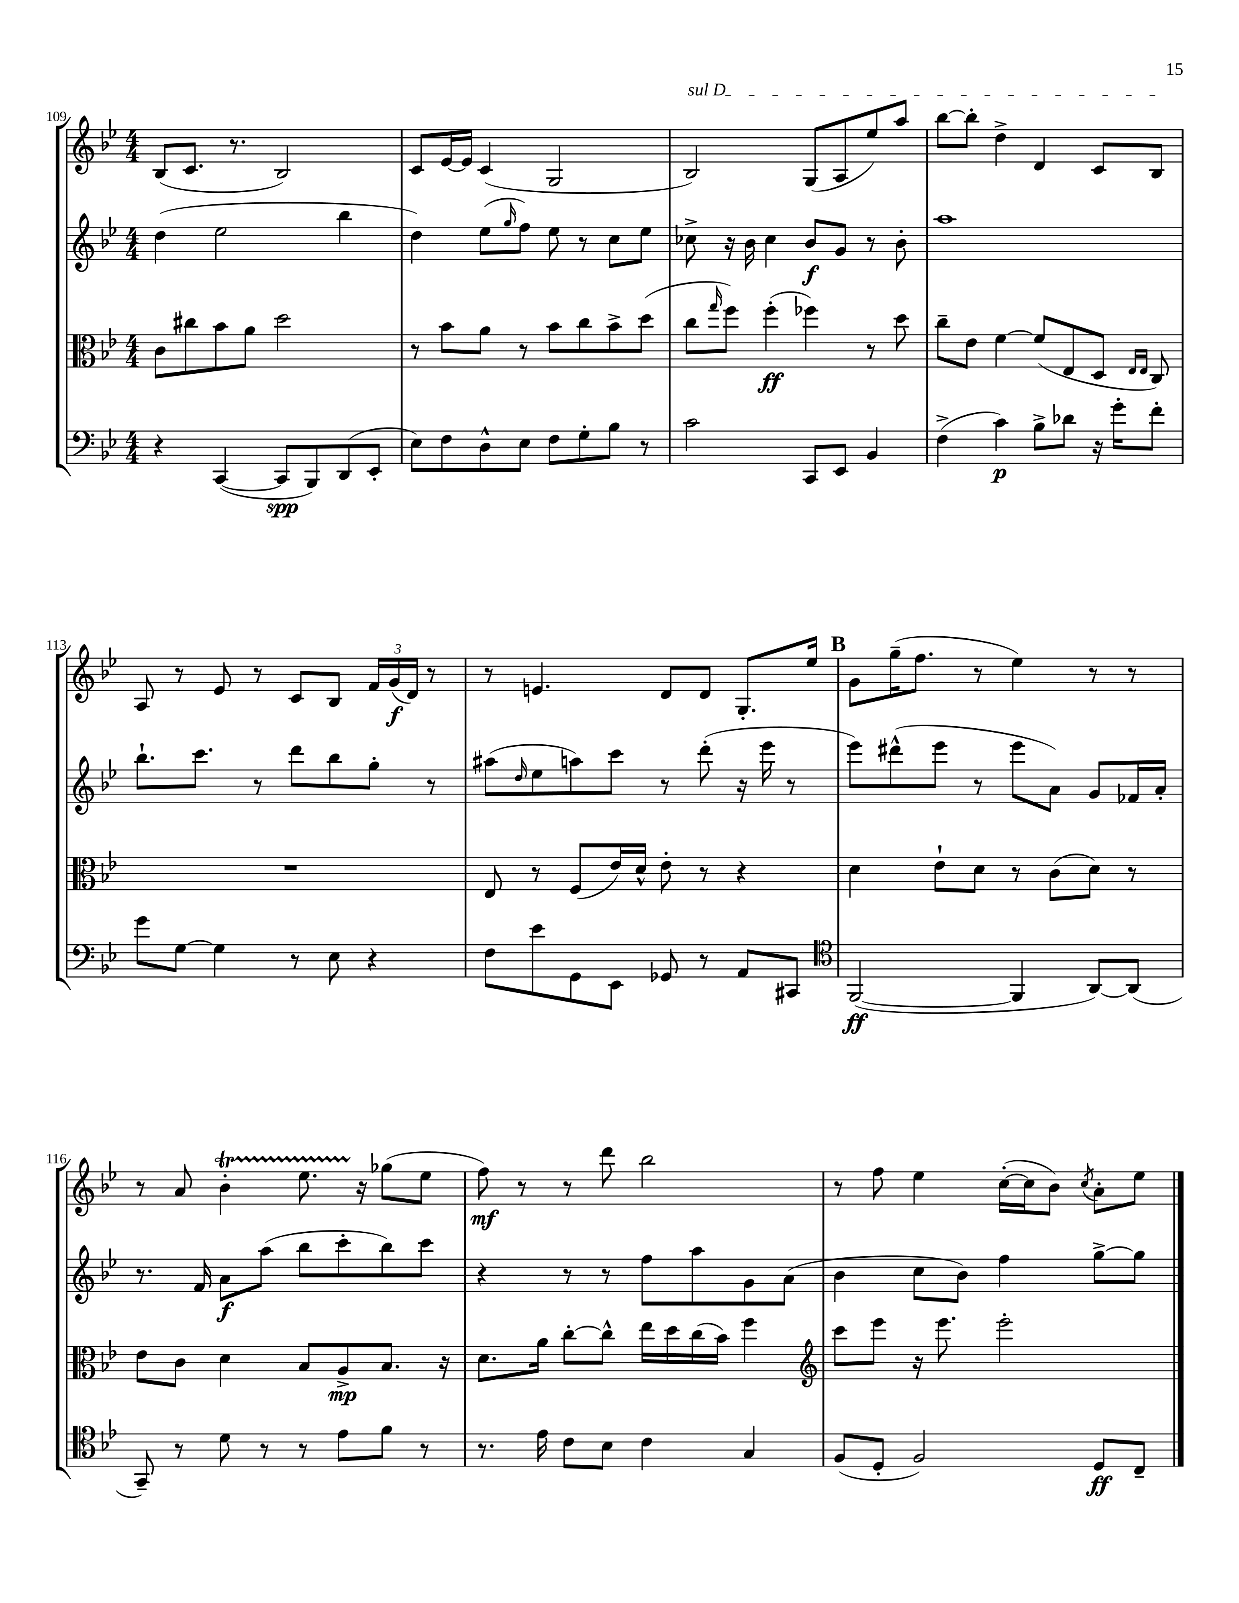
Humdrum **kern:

**kern	**dynam	**kern	**dynam	**kern	**dynam	**kern	**dynam
*part4	*part4	*part3	*part3	*part2	*part2	*part1	*part1
*staff4	*staff4	*staff3	*staff3	*staff2	*staff2	*staff1	*staff1
*clefF4	*	*clefC3	*	*clefG2	*	*clefG2	*
*k[b-e-]	*	*k[b-e-]	*	*k[b-e-]	*	*k[b-e-]	*
*M4/4	*	*M4/4	*	*M4/4	*	*M4/4	*
=109	=109	=109	=109	=109	=109	=109	=109
4r	.	8c\L	.	(4dd\	.	(8B-/L	.
.	.	8cc#X\	.	.	.	8.c/J	.
([4CC/	.	8b-\	.	2ee-\	.	.	.
.	.	.	.	.	.	8.r	.
.	.	8a\J	.	.	.	.	.
8CC/L]	spp	2dd\	.	.	.	2B-/)	.
8BBB-/)	.	.	.	.	.	.	.
(8DD/	.	.	.	4bb-\	.	.	.
8EE-'/J	.	.	.	.	.	.	.
=110	=110	=110	=110	=110	=110	=110	=110
8E-\L)	.	8r	.	4dd\)	.	8c/L	.
8F\	.	8b-\L	.	.	.	[16e-/L	.
.	.	.	.	.	.	16e-/JJ]	.
8D^^\	.	8a\J	.	(8ee-\L	.	(4c/	.
.	.	.	.	16qqgg/	.	.	.
8E-\J	.	8r	.	8ff\J)	.	.	.
8F\L	.	8b-\L	.	8ee-\	.	2G/	.
8G'\	.	8cc\	.	8r	.	.	.
8B-\J	.	8b-^\	.	8cc\L	.	.	.
8r	.	(8dd\J	.	8ee-\J	.	.	.
=111	=111	=111	=111	=111	=111	=111	=111
!	!	!	!	!	!	!LO:TX:a:i:t=sul D	!
2c\	.	8cc\L	.	8cc-X^\	.	2B-/)	.
.	.	16qqgg/	.	.	.	.	.
.	.	8ff\J)	.	16r	.	.	.
.	.	.	.	16b-\	.	.	.
.	.	(4ff'\	ff	4cc-\	.	.	.
8CC/L	.	4ff-X\)	.	8b-/L	f	(8G/L	.
8EE-/J	.	.	.	8g/J	.	8A/	.
4BB-/	.	8r	.	8r	.	8ee-/)	.
.	.	8dd\	.	8b-'\	.	8aa/J	.
=112	=112	=112	=112	=112	=112	=112	=112
(4F^\	.	8cc~\L	.	1aa	.	[8bb-\L	.
.	.	8e-\J	.	.	.	8bb-'\J]	.
4c\)	p	[4f\	.	.	.	4dd^\	.
8B-^\L	.	(8f/L]	.	.	.	4d/	.
8d-X\J	.	8E-/	.	.	.	.	.
16r	.	8D/J	.	.	.	8c/L	.
16g'\KL	.	.	.	.	.	.	.
.	.	16qqE-/LL	.	.	.	.	.
.	.	16qqE-/JJ	.	.	.	.	.
8f'\J	.	8C/)	.	.	.	8B-/J	.
!!LO:LB:g=z
=113	=113	=113	=113	=113	=113	=113	=113
8g\L	.	1r	.	8.bb-`\L	.	8A/	.
[8G\J	.	.	.	.	.	8r	.
.	.	.	.	8.ccc\J	.	.	.
4G\]	.	.	.	.	.	8e-/	.
.	.	.	.	8r	.	8r	.
8r	.	.	.	8ddd\L	.	8c/L	.
8E-\	.	.	.	8bb-\	.	8B-/J	.
4r	.	.	.	8gg'\J	.	24f/LL	.
.	.	.	.	.	.	(24g/	f
.	.	.	.	.	.	24d/JJ)	.
.	.	.	.	8r	.	8r	.
=114	=114	=114	=114	=114	=114	=114	=114
8F\L	.	8E-/	.	(8aa#X\L	.	8r	.
.	.	.	.	16qqdd/	.	.	.
8e-\	.	8r	.	8ee-\	.	4.en/	.
8GG\	.	(8F/L	.	8aan\)	.	.	.
8EE-\J	.	16e-/L)	.	8ccc\J	.	.	.
.	.	16d^^/JJ	.	.	.	.	.
8GG-X/	.	8e-'\	.	8r	.	8d/L	.
8r	.	8r	.	(8ddd'\	.	8d/J	.
8AA/L	.	4r	.	16r	.	8.G'/L	.
.	.	.	.	16eee-\	.	.	.
8CC#X/J	.	.	.	8r	.	.	.
.	.	.	.	.	.	16ee-/Jk	.
!!LO:REH:place=s1:t=B
=115	=115	=115	=115	=115	=115	=115	=115
*clefC4	*	*	*	*	*	*	*
([2FF/	ff	4d\	.	8eee-\L)	.	8g\L	.
.	.	.	.	(8ddd#X^^\	.	(16gg~\K	.
.	.	.	.	.	.	8.ff\J	.
.	.	8e-`\L	.	8eee-\J	.	.	.
.	.	8d\J	.	8r	.	8r	.
4FF/]	.	8r	.	8eee-\L	.	4ee-\)	.
.	.	(8c\L	.	8a\J)	.	.	.
[8AA/L)	.	8d\J)	.	8g/L	.	8r	.
(8AA/J]	.	8r	.	16f-X/L	.	8r	.
.	.	.	.	16a'/JJ	.	.	.
!!LO:LB:g=z
=116	=116	=116	=116	=116	=116	=116	=116
8GG~/)	.	8e-\L	.	8.r	.	8r	.
8r	.	8c\J	.	.	.	8a/	.
.	.	.	.	16f/	.	.	.
8d\	.	4d\	.	8a\L	f	4b-T'\	.
8r	.	.	.	(8aa\J	.	.	.
8r	.	8B-/L	.	8bb-\L	.	8.ee-TTT\	.
8e-\L	.	8A^/	mp	8ccc'\	.	.	.
.	.	.	.	.	.	16r	.
8f\J	.	8.B-/J	.	8bb-\)	.	(8gg-X\L	.
8r	.	.	.	8ccc\J	.	8ee-\J	.
.	.	16r	.	.	.	.	.
=117	=117	=117	=117	=117	=117	=117	=117
8.r	.	8.d\L	.	4r	.	8ff\)	mf
.	.	.	.	.	.	8r	.
16e-\	.	16a\Jk	.	.	.	.	.
8c\L	.	[8cc'\L	.	8r	.	8r	.
8B-\J	.	8cc^^\J]	.	8r	.	8ddd\	.
4c\	.	16ee-\LL	.	8ff\L	.	2bb-\	.
.	.	16dd\	.	.	.	.	.
.	.	(16cc\	.	8aa\	.	.	.
.	.	16b-\JJ)	.	.	.	.	.
4G/	.	4ff\	.	8g\	.	.	.
.	.	.	.	(8a\J	.	.	.
=118	=118	=118	=118	=118	=118	=118	=118
*	*	*clefG2	*	*	*	*	*
(8F/L	.	8ccc\L	.	4b-\	.	8r	.
8D'/J	.	8eee-\J	.	.	.	8ff\	.
2F/)	.	16r	.	8cc\L	.	4ee-\	.
.	.	8.eee-\	.	.	.	.	.
.	.	.	.	8b-\J)	.	.	.
.	.	2eee-'\	.	4ff\	.	([16cc'\LL	.
.	.	.	.	.	.	16cc\J]	.
.	.	.	.	.	.	8b-\J)	.
.	.	.	.	.	.	8qcc/	.
8D/L	ff	.	.	[8gg^\L	.	8a'\L	.
8C~/J	.	.	.	8gg\J]	.	8ee-\J	.
==	==	==	==	==	==	==	==
*-	*-	*-	*-	*-	*-	*-	*-
